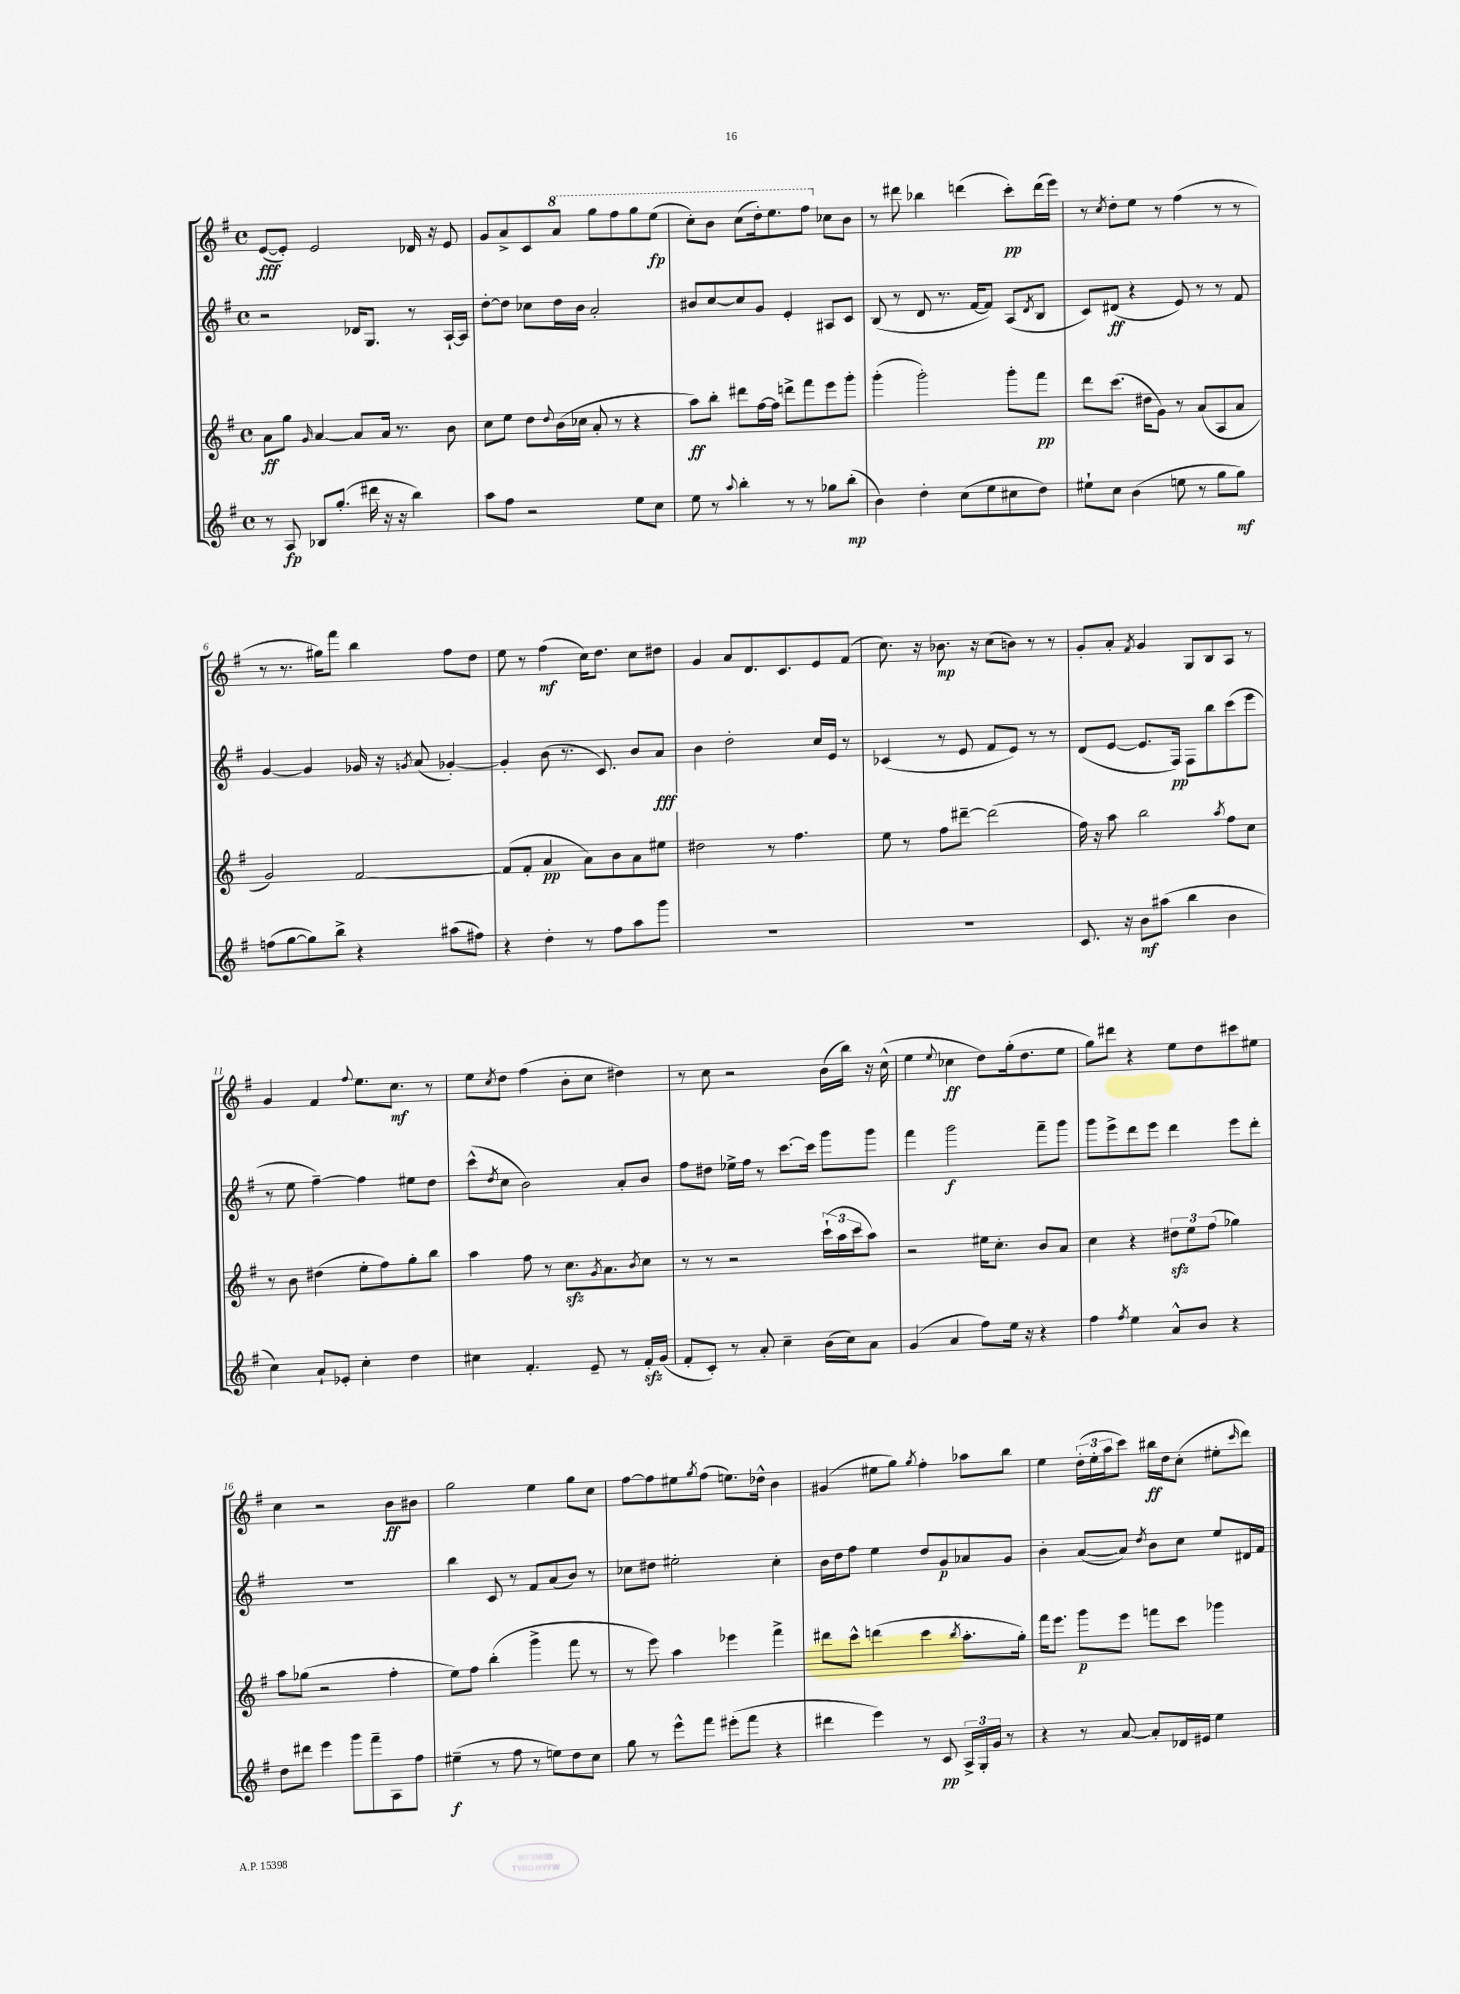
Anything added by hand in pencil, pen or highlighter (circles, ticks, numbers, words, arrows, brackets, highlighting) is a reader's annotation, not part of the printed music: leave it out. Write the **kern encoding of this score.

**kern	**dynam	**kern	**dynam	**kern	**dynam	**kern	**dynam
*part4	*part4	*part3	*part3	*part2	*part2	*part1	*part1
*staff4	*staff4	*staff3	*staff3	*staff2	*staff2	*staff1	*staff1
*clefG2	*	*clefG2	*	*clefG2	*	*clefG2	*
*k[f#]	*	*k[f#]	*	*k[f#]	*	*k[f#]	*
*M4/4	*	*M4/4	*	*M4/4	*	*M4/4	*
*met(c)	*	*met(c)	*	*met(c)	*	*met(c)	*
=1	=1	=1	=1	=1	=1	=1	=1
8r	.	8a\L	ff	2r	.	([8e/L	fff
8A/	fp	8gg\J	.	.	.	8e'/J])	.
.	.	16qqg/	.	.	.	.	.
8B-X/L	.	[4a/	.	.	.	2e/	.
(8.gg'/J	.	.	.	.	.	.	.
.	.	8a/L]	.	16d-X/KL	.	.	.
16ddd#X\	.	.	.	8.G/J	.	.	.
16r	.	16a/Jk	.	.	.	.	.
16r	.	8.r	.	.	.	.	.
4bb\)	.	.	.	8r	.	16d-X/	.
.	.	.	.	.	.	16r	.
.	.	8b\	.	[16A`/LL	.	8e/	.
.	.	.	.	16A/JJ]	.	.	.
=2	=2	=2	=2	=2	=2	=2	=2
8aa\L	.	8cc\L	.	[8dd'\L	.	8g/L	.
8ff#\J	.	8ee\J	.	8dd\J]	.	8a^/	.
2r	.	8dd\L	.	8cc-X\L	.	8c/	.
.	.	8qqdd/	.	.	.	.	.
*	*	*	*	*	*	*8va	*
.	.	(16b\L	.	16dd\L	.	8aa/J	.
.	.	16cc-X\JJ	.	16b\JJ	.	.	.
.	.	8a'/	.	2a'/	.	8ggg\L	.
.	.	8r	.	.	.	8fff#\	.
8ee\L	.	4r	.	.	.	8ggg\	.
8cc\J	.	.	.	.	.	(8eee\J	fp
=3	=3	=3	=3	=3	=3	=3	=3
8ee\	.	8aa\L)	ff	8b#X/L	.	8ccc'\L)	.
8r	.	8bb'\J	.	[8cc/	.	8bb\J	.
8qqaa/	.	.	.	.	.	.	.
4bb'\	.	8ddd#X\L	.	8cc/]	.	(8ccc\L	.
.	.	[16ff#\L	.	8g/J	.	16ddd'\k)	.
.	.	16ff#\JJ]	.	.	.	8.eee\	.
8r	.	8dddn^\L	.	4e'/	.	.	.
8r	.	8fff#\	.	.	.	8fff#\J	.
*	*	*	*	*	*	*X8va	*
8gg-X\L	.	8eee\	.	8A#X/L	.	8cc-X\L	.
(8bb'\J	mp	8ggg'\J	.	8c/J	.	8b\J	.
=4	=4	=4	=4	=4	=4	=4	=4
4b\)	.	(4ggg'\	.	(8B/	.	8r	.
.	.	.	.	8r	.	8ddd#X\	.
4dd'\	.	2ggg'\)	.	8d/	.	4bb-X\	.
.	.	.	.	8.r	.	.	.
(8cc\L	.	.	.	.	.	(4dddn\	.
.	.	.	.	[16f#/KL	.	.	.
8ee\	.	.	.	8f#/J])	.	.	.
8cc#X\	.	8ggg'\L	.	(8A/L	.	8ccc'\L)	pp
.	.	.	.	8qd/	.	.	.
8dd\J)	.	8fff#\J	pp	8B/J	.	(16ddd\L	.
.	.	.	.	.	.	16eee\JJ)	.
=5	=5	=5	=5	=5	=5	=5	=5
8ee#X`\L	.	8ddd\L	.	8c/L)	.	8r	.
.	.	.	.	.	.	8qcc/	.
8cc\J	.	(8.ccc\J	.	(8d#X/J	ff	8dd'\L	.
(4b\	.	.	.	4r	.	8ee\J	.
.	.	16dd#X\KL	.	.	.	.	.
.	.	8g\J)	.	.	.	8r	.
8een\	.	8r	.	8e/)	.	(4ff#\	.
8r	.	(8a/L	.	8r	.	.	.
8gg\L	.	8A/	.	8r	.	8r	.
8gg\J)	mf	8a/J	.	8f#/	.	8r	.
!!LO:LB:g=z
=6	=6	=6	=6	=6	=6	=6	=6
(8ffn\L	.	2g/)	.	[4g/	.	8r	.
[8gg\	.	.	.	.	.	8.r	.
8gg\])	.	.	.	4g/]	.	.	.
.	.	.	.	.	.	16gg#X\KL)	.
8bb^\J	.	.	.	.	.	8fff#\J	.
4r	.	[2f#/	.	16g-X/	.	4bb\	.
.	.	.	.	16r	.	.	.
.	.	.	.	8qgn/	.	.	.
.	.	.	.	(8a/	.	.	.
(8aa#X\L	.	.	.	[4g-X'/)	.	8ff#\L	.
8ff#X\J)	.	.	.	.	.	8dd\J	.
=7	=7	=7	=7	=7	=7	=7	=7
4r	.	(8f#/L]	.	4g-'/]	.	8ee\	.
.	.	8f#'/J	.	.	.	8r	.
4dd'\	.	4a/	pp	(8b\	.	(4ff#\	mf
.	.	.	.	8.r	.	.	.
8r	.	8a\L)	.	.	.	16cc\KL)	.
.	.	.	.	8.c/)	.	8.dd\J	.
8ff#\L	.	8b\	.	.	.	.	.
8aa\	.	8a\	.	8b/L	.	8cc\L	.
8ggg\J	.	8ee#X\J	.	8a/J	fff	8dd#X\J	.
=8	=8	=8	=8	=8	=8	=8	=8
1r	.	2dd#X\	.	4b\	.	4g/	.
.	.	.	.	2dd'\	.	8a/L	.
.	.	.	.	.	.	8.d/	.
.	.	8r	.	.	.	.	.
.	.	.	.	.	.	8.c/	.
.	.	4.ff#\	.	.	.	.	.
.	.	.	.	16cc/LL	.	8e/	.
.	.	.	.	16e/JJ	.	.	.
.	.	.	.	8r	.	(8f#/J	.
=9	=9	=9	=9	=9	=9	=9	=9
1r	.	8ee\	.	(4c-X/	.	8.cc\)	.
.	.	8r	.	.	.	.	.
.	.	.	.	.	.	16r	.
.	.	8ff#\L	.	8r	.	8.b-X\	mp
.	.	[8ddd#X~\J	.	8e/	.	.	.
.	.	.	.	.	.	16r	.
.	.	(2ddd#\]	.	8f#/L	.	(8cc\L	.
.	.	.	.	8e/J)	.	8bn\J)	.
.	.	.	.	8r	.	8r	.
.	.	.	.	8r	.	8r	.
=10	=10	=10	=10	=10	=10	=10	=10
8.c/	.	16ff#\)	.	(8d/L	.	8g'/L	.
.	.	16r	.	.	.	.	.
.	.	8aa\	.	[8e/J	.	8a'/J	.
16r	.	.	.	.	.	.	.
.	.	.	.	.	.	8qf#/	.
8b\L	mf	2bb\	.	8.e/L]	.	4g/	.
(8aa#X\J	.	.	.	.	.	.	.
.	.	.	.	16F#/Jk)	pp	.	.
4bb\	.	.	.	8F#\L	.	8G/L	.
.	.	.	.	8bb\	.	8B/	.
.	.	8qaa/	.	.	.	.	.
4b\	.	8ff#\L	.	(8ccc\	.	8A/J	.
.	.	8cc\J	.	8eee\J	.	8r	.
!!LO:LB:g=z
=11	=11	=11	=11	=11	=11	=11	=11
4cc\)	.	8r	.	8r	.	4g/	.
.	.	8b\	.	8ee\	.	.	.
8a`/L	.	(4dd#X\	.	[4ff#~\)	.	4f#/	.
8e-X'/J	.	.	.	.	.	.	.
.	.	.	.	.	.	8qqff#/	.
4cc'\	.	8ee'\L	.	4ff#\]	.	8.ee\L	.
.	.	8ff#\)	.	.	.	.	.
.	.	.	.	.	.	8.cc\J	mf
4dd\	.	8gg'\	.	8ee#X\L	.	.	.
.	.	8bb\J	.	8dd\J	.	8r	.
=12	=12	=12	=12	=12	=12	=12	=12
4cc#X\	.	4aa\	.	(8ccc^^\L	.	8ee\L	.
.	.	.	.	8qdd/	.	8qcc/	.
.	.	.	.	8cc\J	.	8dd\J	.
4.f#'/	.	8ff#\	.	2b\)	.	(4ff#\	.
.	.	8r	.	.	.	.	.
.	.	8.cczz\L	.	.	.	8b'\L	.
8e~/	.	.	.	.	.	8cc\J	.
.	.	8qg/	.	.	.	.	.
.	.	8.a\	.	.	.	.	.
8r	.	.	.	8a'/L	.	4dd#X\)	.
.	.	8qb/	.	.	.	.	.
16f#zz'/LL	.	8cc\J	.	8b/J	.	.	.
(16g/JJ	.	.	.	.	.	.	.
=13	=13	=13	=13	=13	=13	=13	=13
8f#'/L	.	8r	.	8ff#\L	.	8r	.
8c'/J)	.	8r	.	8dd#X\J	.	8cc\	.
8r	.	2r	.	16ee-X^\LL	.	2r	.
.	.	.	.	16ff#\JJ	.	.	.
8a'/	.	.	.	8r	.	.	.
4cc~\	.	.	.	[8.ccc\L	.	.	.
.	.	.	.	16ccc\Jk]	.	.	.
(16b\LL	.	(24ccc`\LL	.	8ggg\L	.	(16b\LL	.
.	.	24aa\	.	.	.	.	.
16cc\J)	.	.	.	.	.	16bb\JJ)	.
.	.	24ccc\J	.	.	.	.	.
8a\J	.	8aa\J)	.	8ggg\J	.	16r	.
.	.	.	.	.	.	(16cc^^\	.
=14	=14	=14	=14	=14	=14	=14	=14
(4g/	.	2r	.	4fff#\	.	4ee\	.
.	.	.	.	.	.	8qqee/	.
4a/	.	.	.	2ggg\	f	4cc-X\	ff
8ff#\L)	.	16ee#X\KL	.	.	.	8dd\L)	.
.	.	8.cc'\J	.	.	.	.	.
16ee\Jk	.	.	.	.	.	(16gg'\k	.
16r	.	.	.	.	.	8.dd\	.
4r	.	8b/L	.	8fff#~\L	.	.	.
.	.	8a/J	.	8ggg\J	.	8ee\J	.
=15	=15	=15	=15	=15	=15	=15	=15
4ff#\	.	4cc\	.	8ggg\L	.	8gg\L)	.
.	.	.	.	8eee^\	.	8ddd#X\J	.
8qff#/	.	.	.	.	.	.	.
4ee\	.	4r	.	8ddd\	.	4r	.
.	.	.	.	8eee\J	.	.	.
8a^^/L	.	12dd#Xzz\L	.	4ddd\	.	8ee\L	.
.	.	12ee\	.	.	.	.	.
8b/J	.	.	.	.	.	8dd\	.
.	.	(12ff#\J	.	.	.	.	.
4r	.	4gg-X\)	.	8eee\L	.	8ccc#X\	.
.	.	.	.	8ddd'\J	.	8ee#X\J	.
!!LO:LB:g=z
=16	=16	=16	=16	=16	=16	=16	=16
8dd\L	.	8aa\L	.	1r	.	4cc\	.
8ddd#X\J	.	(8gg-X\J	.	.	.	.	.
4eee\	.	2r	.	.	.	2r	.
8ggg\L	.	.	.	.	.	.	.
8fff#~\	.	.	.	.	.	.	.
8A\	.	4ff#'\	.	.	.	8b\L	ff
8ff#\J	.	.	.	.	.	8b#X\J	.
=17	=17	=17	=17	=17	=17	=17	=17
(4ee#X~\	f	8ee\L)	.	4bb\	.	2gg\	.
.	.	8ff#\J	.	.	.	.	.
8r	.	(4bb'\	.	8c/	.	.	.
8ff#\	.	.	.	8r	.	.	.
8r	.	4ggg^\	.	8f#/L	.	4ee\	.
8een\L)	.	.	.	(8a/	.	.	.
8dd\	.	8fff#\	.	8b/J)	.	8gg\L	.
8cc\J	.	8r	.	8r	.	8cc\J	.
=18	=18	=18	=18	=18	=18	=18	=18
8gg\	.	8r	.	8cc-X\L	.	[8ff#\L	.
8r	.	8eee\)	.	8dd#X\J	.	8ff#\]	.
8eee^^\L	.	4aa\	.	2ee#X'\	.	8ee#X\	.
.	.	.	.	.	.	8qgg/	.
8fff#\J	.	.	.	.	.	(8ff#\J	.
(8eee#X'\L	.	4eee-X\	.	.	.	8.een\L)	.
8fff#\J	.	.	.	.	.	.	.
.	.	.	.	.	.	16dd-X^^\Jk	.
4r	.	4fff#^\	.	4cc-'\	.	4b\	.
=19	=19	=19	=19	=19	=19	=19	=19
4ddd#X\	.	8ddd#X\L	.	16b\LL	.	(4g#X/	.
.	.	.	.	16dd\J	.	.	.
.	.	8ccc^^\J	.	8ff#\J	.	.	.
4eee\)	.	(4dddn\	.	4ee\	.	8ee#X\L	.
.	.	.	.	.	.	8gg\J)	.
.	.	.	.	.	.	8qgg/	.
8r	.	4ccc\	.	8dd/L	.	4ff#'\	.
8c/	pp	.	.	8g/	p	.	.
.	.	8qbb/	.	.	.	.	.
24A^/LL	.	8.aa'\L	.	8a-X/	.	8aa-X\L	.
24G'/	.	.	.	.	.	.	.
24g/JJ	.	.	.	.	.	.	.
8r	.	.	.	8g/J	.	8bb\J	.
.	.	16gg'\Jk)	.	.	.	.	.
=20	=20	=20	=20	=20	=20	=20	=20
4r	.	16fff#\KL	.	4b'\	.	4ee\	.
.	.	8.eee\J	.	.	.	.	.
8r	.	8ggg\L	p	([8a/L	.	(24dd'\LL	.
.	.	.	.	.	.	24ee'\	.
.	.	.	.	.	.	24aa\J	.
[8a/	.	8eee\J	.	8a/J])	.	8ccc\J)	.
.	.	.	.	8qdd/	.	.	.
8a'/L]	.	8fffn\L	.	8b\L	.	16bb#X\LL	ff
.	.	.	.	.	.	16dd\J	.
16d-X/L	.	8ccc\J	.	8cc\J	.	(8cc'\J	.
16e#X/JJ	.	.	.	.	.	.	.
4ee\	.	4ggg-X\	.	8ee/L	.	8ee#X'\L	.
.	.	.	.	.	.	16qqccc/	.
.	.	.	.	16d#X/L	.	8ddd\J)	.
.	.	.	.	16f#/JJ	.	.	.
==	==	==	==	==	==	==	==
*-	*-	*-	*-	*-	*-	*-	*-
